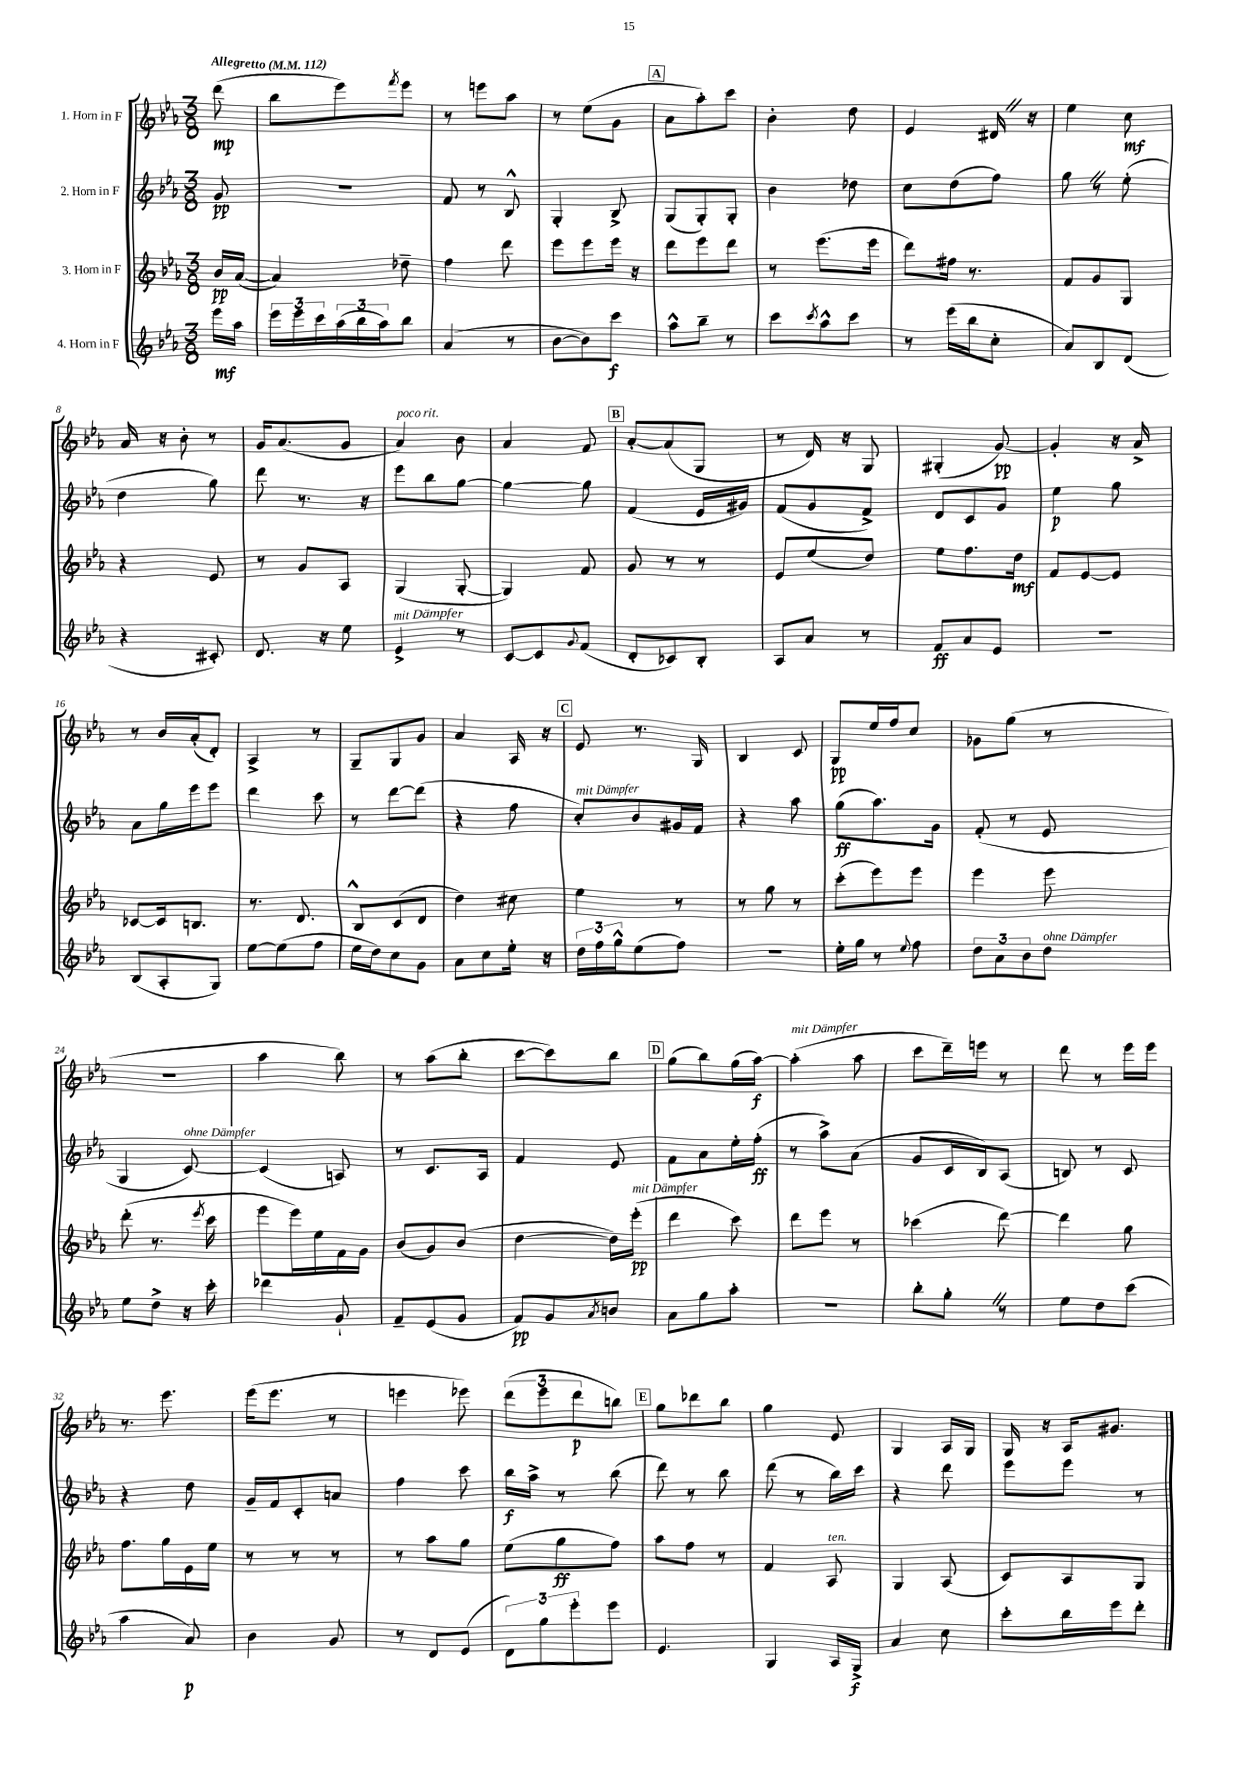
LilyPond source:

<<
\new StaffGroup <<
\new Staff = "s0" \with { instrumentName = "1. Horn in F" } {
    \clef treble \key ees \major \numericTimeSignature \time 3/8 \partial 8 \tempo "Allegretto" 4 = 112
    d'''8\mp( |
    bes''8 ees'''8) \acciaccatura { f'''8 } ees'''8 |
    r8 e'''8 aes''8 |
    r8 ees''8( g'8 |
    \mark \markup { \box "A" } aes'8 aes''8-.) c'''8 |
    bes'4-. d''8 |
    ees'4 dis'16 \once \override BreathingSign.text = \markup { \musicglyph "scripts.caesura.straight" } \breathe r16 |
    ees''4 c''8\mf |
    aes'16 r16 bes'8-. r8 |
    g'16 aes'8.( g'8 |
    aes'4^\markup { \italic "poco rit." }) bes'8 |
    aes'4 f'8 |
    \mark \markup { \box "B" } aes'8~-. aes'8( g8 |
    r8 d'16) r16 g8 |
    gis4-.( g'8~\pp) |
    g'4-. r16 aes'16-> |
    r8 bes'16 aes'16-.( d'8-.) |
    aes4-> r8 |
    g8-- g8 g'8 |
    aes'4 aes16 r16 |
    \mark \markup { \box "C" } ees'8 r8. g16 |
    bes4 c'8 |
    g8\pp ees''16 f''16 c''8 |
    ges'8 g''8( r8 |
    R4. |
    aes''4 bes''8) |
    r8 aes''8( bes''8-. |
    c'''8~ c'''8) bes''8 |
    \mark \markup { \box "D" } g''8( bes''8) g''16( aes''16~\f) |
    aes''4-.^\markup { \italic "mit Dämpfer" }( aes''8 |
    c'''8 d'''16--) e'''16 r8 |
    d'''8 r8 ees'''16 ees'''16 |
    r8. ees'''8. |
    ees'''16( ees'''8. r8 |
    e'''4 ees'''8) |
    \tuplet 3/2 { d'''8( ees'''8 d'''8\p } b''8) |
    \mark \markup { \box "E" } g''8 des'''8 bes''8 |
    g''4 ees'8 |
    g4 aes16 g16 |
    g16 r16 aes16 gis'8. \bar "|." |
}
\new Staff = "s1" \with { instrumentName = "2. Horn in F" } {
    \clef treble \key ees \major \numericTimeSignature \time 3/8 \partial 8
    g'8\pp |
    R4. |
    f'8 r8 bes8-^ |
    g4-. bes8-> |
    \mark \markup { \box "A" } g8( g8-.) g8-. |
    bes'4 des''8 |
    c''8 d''8( f''8) |
    g''8 \once \override BreathingSign.text = \markup { \musicglyph "scripts.caesura.straight" } \breathe r8 ees''8-.( |
    d''4 g''8) |
    d'''8 r8. r16 |
    ees'''8 bes''8 g''8~ |
    g''4~ g''8 |
    \mark \markup { \box "B" } f'4( ees'16 gis'16) |
    f'8( g'8 f'8->) |
    d'8 c'8 g'8 |
    ees''4\p g''8 |
    aes'8 g''16 ees'''16 ees'''8 |
    d'''4 c'''8 |
    r8 d'''8~ d'''8( |
    r4 f''8 |
    \mark \markup { \box "C" } c''8-.^\markup { \italic "mit Dämpfer" }) bes'8 gis'16 f'16 |
    r4 aes''8 |
    g''8\ff( aes''8.) g'16 |
    f'8-.( r8 ees'8 |
    g4 c'8~^\markup { \italic "ohne Dämpfer" }) |
    c'4( a8) |
    r8 c'8. aes16 |
    f'4 ees'8 |
    \mark \markup { \box "D" } f'8 aes'8 ees''16-. f''16-.\ff( |
    r8 aes''8->) aes'8( |
    g'8 c'16 bes16) aes8( |
    b8) r8 c'8 |
    r4 d''8 |
    g'16-- f'16 c'8-. a'8 |
    f''4 c'''8 |
    bes''16\f aes''16-> r8 bes''8( |
    \mark \markup { \box "E" } d'''8) r8 bes''8 |
    d'''8( r8 bes''16) c'''16 |
    r4 d'''8 |
    ees'''8 ees'''8 r8 \bar "|." |
}
\new Staff = "s2" \with { instrumentName = "3. Horn in F" } {
    \clef treble \key ees \major \numericTimeSignature \time 3/8 \partial 8
    bes'16\pp aes'16~( |
    aes'4) des''8-- |
    f''4 d'''8 |
    ees'''8 ees'''8 ees'''16 r16 |
    \mark \markup { \box "A" } d'''8 ees'''8 d'''8 |
    r8 ees'''8.( ees'''16 |
    d'''8) fis''16 r8. |
    f'8 g'8 g8 |
    r4 ees'8 |
    r8 g'8 aes8 |
    g4( g8~-. |
    g4) f'8 |
    \mark \markup { \box "B" } g'8 r8 r8 |
    ees'8 ees''8( d''8) |
    ees''8 f''8. d''16\mf |
    f'8 ees'8~ ees'8 |
    ces'8~ ces'16 b8. |
    r8. d'8. |
    bes8-^ c'8( d'8 |
    d''4) cis''8 |
    \mark \markup { \box "C" } ees''4 r8 |
    r8 g''8 r8 |
    c'''8-.( ees'''8) ees'''8 |
    ees'''4 ees'''8 |
    d'''8-.( r8. \acciaccatura { ees'''8 } c'''16 |
    ees'''8 ees'''16) ees''16 f'16 g'16 |
    bes'8( g'8) bes'8( |
    d''4~ d''16) ees'''16-.\pp^\markup { \italic "mit Dämpfer" }( |
    \mark \markup { \box "D" } d'''4 c'''8) |
    d'''8 ees'''8 r8 |
    ces'''4( d'''8~) |
    d'''4 g''8 |
    f''8. g''16 ees'16 ees''16 |
    r8 r8 r8 |
    r8 aes''8 g''8 |
    ees''8( g''8\ff f''8) |
    \mark \markup { \box "E" } aes''8 f''8 r8 |
    f'4 aes8^\markup { \italic "ten." } |
    g4 aes8( |
    c'8) aes8 g8 \bar "|." |
}
\new Staff = "s3" \with { instrumentName = "4. Horn in F" } {
    \clef treble \key ees \major \numericTimeSignature \time 3/8 \partial 8
    ees'''16\mf aes''16 |
    \tuplet 3/2 { ees'''16 ees'''16 c'''16 } \tuplet 3/2 { aes''16( bes''16 aes''16) } bes''8 |
    aes'4( r8 |
    bes'8~ bes'8) c'''8\f |
    \mark \markup { \box "A" } aes''8-^ bes''8-- r8 |
    c'''8 \acciaccatura { c'''8 } aes''8-^ c'''8 |
    r8 ees'''16( bes''16 c''8-. |
    aes'8) bes8 d'8( |
    r4 cis'8-.) |
    d'8. r16 ees''8 |
    ees'4->^\markup { \italic "mit Dämpfer" } r8 |
    c'8~ c'8 \appoggiatura { g'8 } f'8( |
    \mark \markup { \box "B" } d'8-. ces'8) bes8-. |
    aes8 aes'8 r8 |
    f'8\ff aes'8 ees'8 |
    r4. |
    bes8( aes8-. g8) |
    ees''8~ ees''8( f''8 |
    ees''16 d''16) c''8 g'8 |
    aes'8 c''8 ees''16-. r16 |
    \mark \markup { \box "C" } \tuplet 3/2 { d''16 f''16 g''16-^ } ees''8( f''8) |
    R4. |
    ees''16-. g''16 r8 \appoggiatura { ees''8 } f''8 |
    \tuplet 3/2 { d''8 aes'8 bes'8 } d''8^\markup { \italic "ohne Dämpfer" } |
    ees''8 d''8-> r16 c'''16-. |
    des'''4 g'8-! |
    f'8-- ees'8( g'8 |
    f'8\pp) g'8 \acciaccatura { aes'8 } b'8 |
    \mark \markup { \box "D" } aes'8 g''8 aes''8-. |
    R4. |
    bes''8-. g''8-. \once \override BreathingSign.text = \markup { \musicglyph "scripts.caesura.straight" } \breathe r8 |
    ees''8 d''8 c'''8( |
    aes''4 aes'8\p) |
    bes'4 g'8 |
    r8 d'8 ees'8( |
    \tuplet 3/2 { d'8) g''8 ees'''8-. } ees'''8 |
    \mark \markup { \box "E" } ees'4. |
    g4 aes16 g16->\f |
    aes'4 c''8 |
    c'''8-. bes''16 ees'''16 d'''8-. \bar "|." |
}
>>
>>
